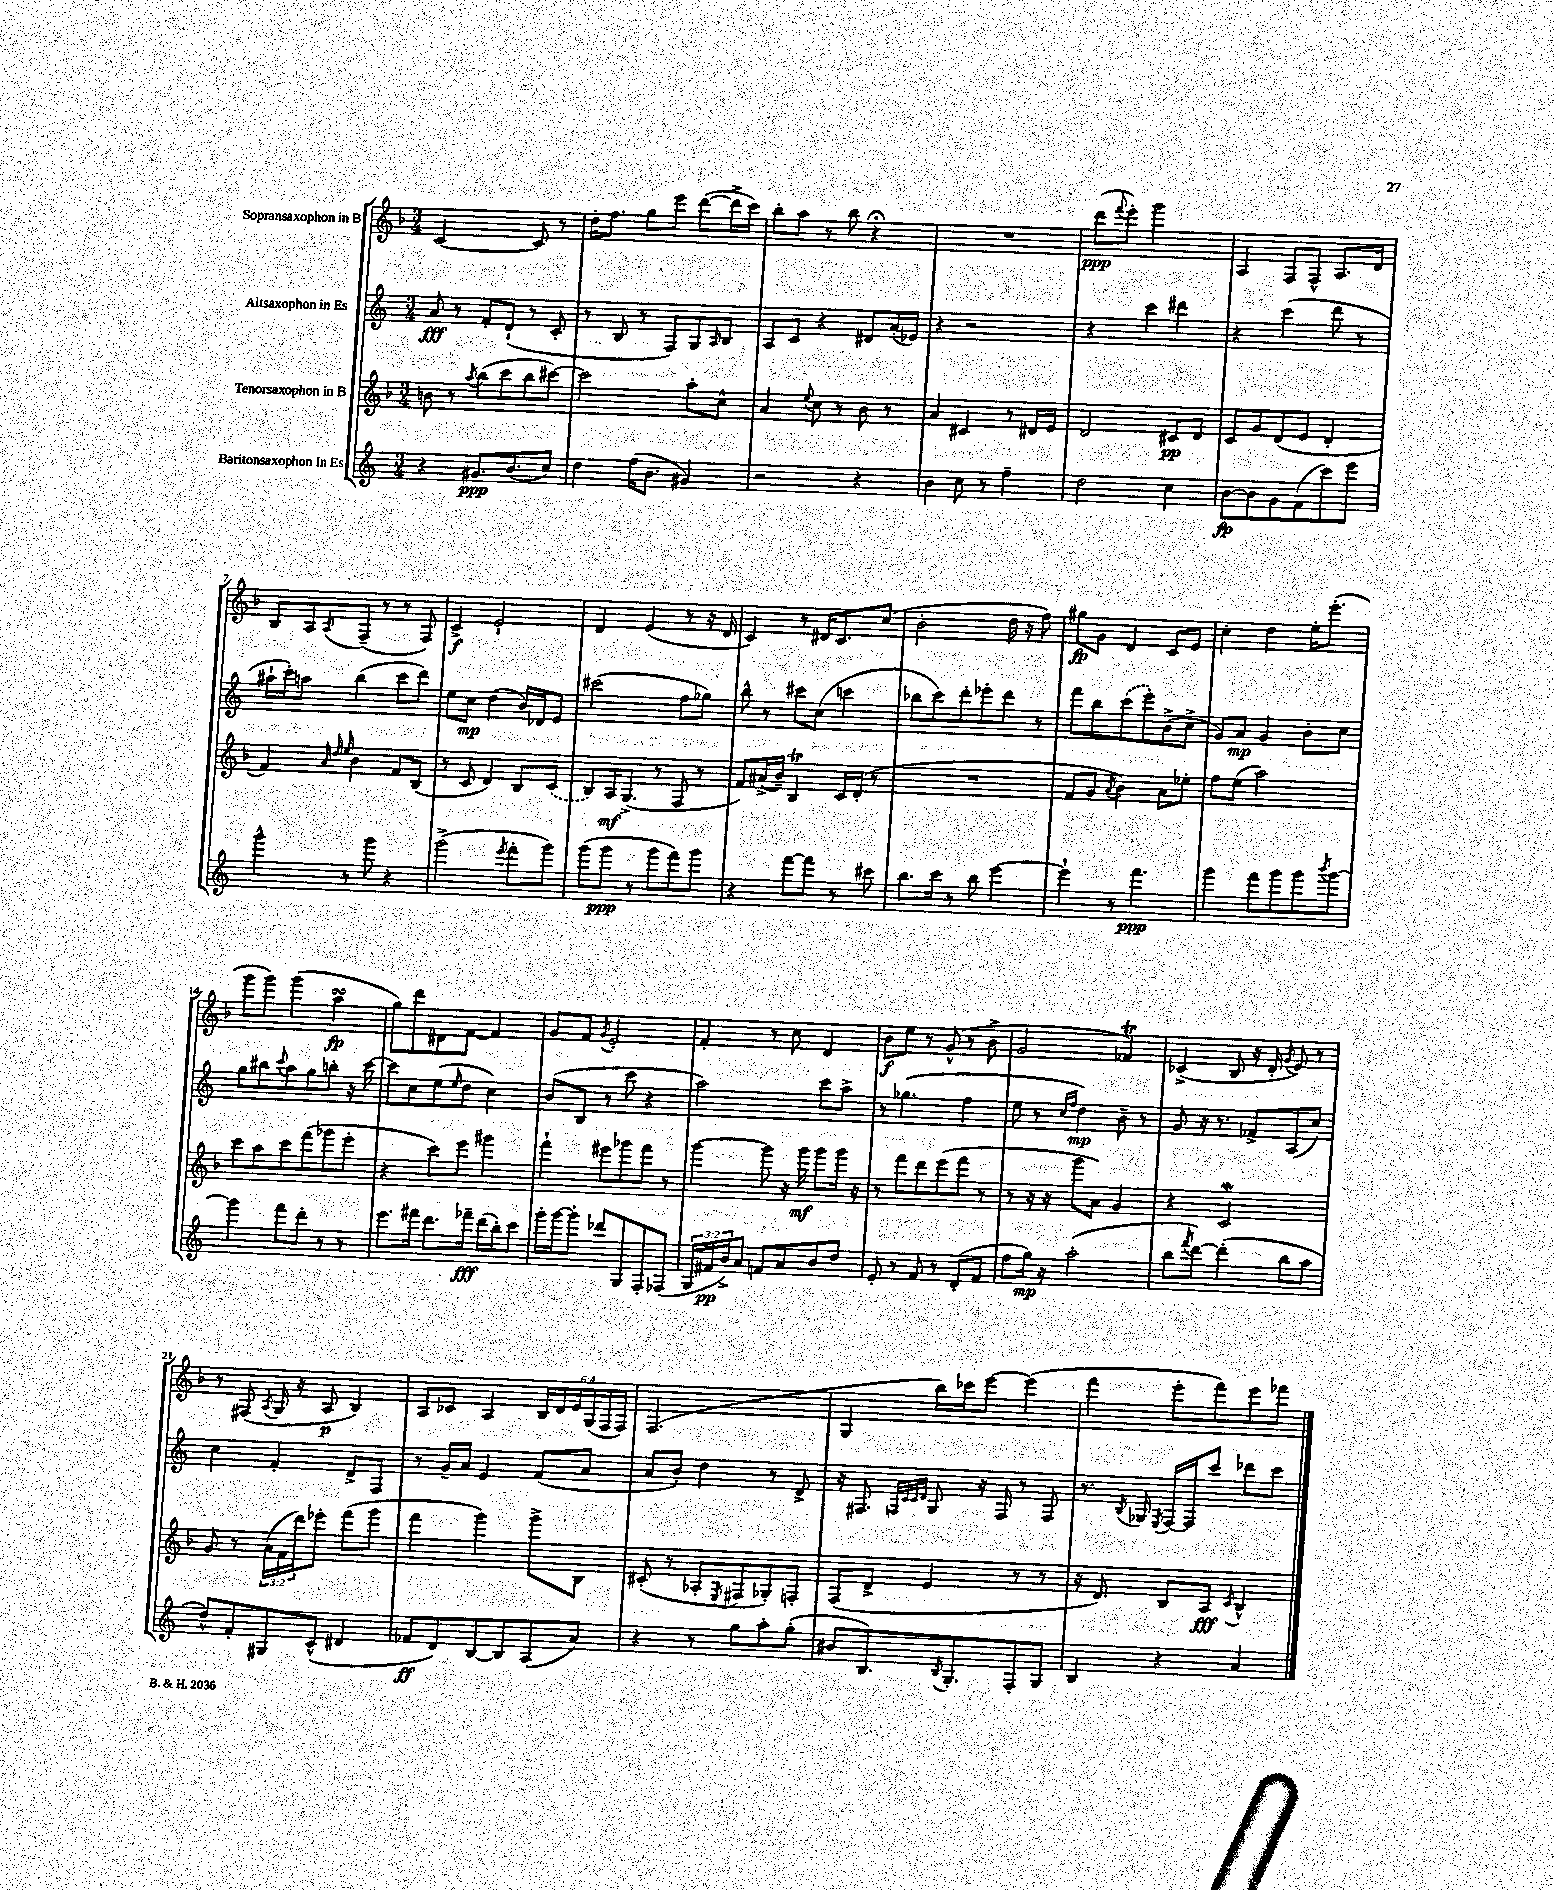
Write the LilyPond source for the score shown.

<<
\new StaffGroup <<
\new Staff = "s0" \with { instrumentName = "Sopransaxophon in B" } {
    \clef treble \key f \major \numericTimeSignature \time 3/4 \override Staff.TupletNumber.text = #tuplet-number::calc-fraction-text
    c'2~ c'8 r8 |
    d''16-. f''8. g''8 e'''8 d'''8~( d'''16-> c'''16) |
    bes''8-. a''8 r8 bes''8 r4\fermata |
    R2. |
    d'''8\ppp( \appoggiatura { f'''8 } e'''8-.) g'''2 |
    a4 f8 f8-^ a8. d'16 |
    bes8 a8 \acciaccatura { a8 } f8--( r8 r8 f8) |
    c'4->\f e'2-! |
    d'4 e'4( r8 r16 d'16 |
    c'4) r8 dis'16 c'8. c''8( |
    bes'2-. d''16 r16 f''8) |
    gis''8\fp g'8 d'4 c'8 e'8 |
    c''4-. d''4 e''16-. e'''8.-.( |
    g'''8 g'''8) g'''4( a''4\turn\fp |
    g''8) d'''8 dis'8 f'8~ f'4 |
    g'8 f'8 \acciaccatura { g'8 } e'2-. |
    f'4-. r8 c''8 d'4 |
    bes'8\f e''8 r8 g'8-^( r8 bes'8-> |
    g'2 fes'4\trill) |
    ces'4->( bes8 r16 d'16-. \acciaccatura { g'8 } e'8) r8 |
    r8 fis8( \acciaccatura { a8 } g16 r16 a8\p bes4) |
    a8 ces'8 a4 \tuplet 6/4 { bes16 d'16 e'16 g16( f16 f16) } |
    f2.( |
    g4 bes''16) ces'''16 e'''8~ e'''4( |
    f'''4 e'''8-. f'''8) e'''8 fes'''8 \bar "|." |
}
\new Staff = "s1" \with { instrumentName = "Altsaxophon in Es" } {
    \clef treble \key c \major \numericTimeSignature \time 3/4
    a'8\fff r8 f'8-. d'8-!( r8 c'8-. |
    r8 b8 r8 f8) g8 \grace { a16 } b8 |
    a8 c'8 r4 dis'8 a'16-.( ees'16) |
    r4 r2 |
    r4 c'''4 dis'''4 |
    r4 c'''4( d'''8 r8 |
    ais''16-! c'''16-.) a''8 b''4( c'''8 d'''8) |
    e''8 c''8\mp d''4( b'16) des'16 e'8 |
    cis'''2( f''8 ges''8) |
    b''8-^ r8 cis'''8 c''8( c'''4 |
    bes''8 c'''8) d'''8-. ees'''8-. d'''8 r8 |
    f'''8 b''8 \once \slurDashed c'''8( e'''8-.) b'8->( c''8-> |
    g'8) a'8\mp g'4 b'8-. c''8 |
    g''8 bis''8 \appoggiatura { c'''8 } a''8 g''8 b''8-. r16 c'''16~ |
    c'''8 c''8 e''8( \grace { e''16 } d''8 c''4) |
    b'8( b8 r8 c'''8 r4 |
    a''2) c'''8 a''8-> |
    r8 ges''4.( f''4 |
    e''8 r8 \grace { c''16 f''16 } d''4\mp) b'8-- r8 |
    g'8 r16 r8. fes'8-> a8( c''8) |
    c''4 f'4-. d'8-> f8 |
    r8 g'16-- a'16 e'4 f'8( a'8 |
    a'8 b'8-.) d''4 r8 d'8-> |
    r16 fis8. \grace { f32 c'32 c'32 d'32 } g8 r16 f16 r8 f8 |
    r8. \acciaccatura { b8 } ges16 \acciaccatura { e8 } f16~ f16 c'''8 des'''8 c'''8 \bar "|." |
}
\new Staff = "s2" \with { instrumentName = "Tenorsaxophon in B" } {
    \clef treble \key f \major \numericTimeSignature \time 3/4 \override Staff.TupletNumber.text = #tuplet-number::calc-fraction-text
    b'8 r8 \acciaccatura { a''8 } bes''8( c'''8 bes''8 cis'''8~) |
    cis'''2 a''8-. c''8-^ |
    a'4 \appoggiatura { e''8 } c''8 r8 bes'8 r8 |
    a'4 cis'4 r8 dis'16 e'16 |
    d'2 cis'8\pp d'8 |
    c'8 g'8 d'8( e'8 d'4-. |
    f'4) \grace { a'32 d''32 e''32 } bes'4 f'8 bes8( |
    r8 c'8 d'4) bes8 \once \slurDashed c'8( |
    bes8) a16\mf g8.->( r8 f8 r8 |
    f'8) ais'16->( bes'16--) bes4\trill c'16 d'16-.( r8 |
    R2. |
    f'8 g'8 \acciaccatura { a'8 } bes'4) a'8 ees''8-. |
    f''8 e''8( a''2) |
    c'''8 a''8 c'''8 f'''8( ges'''8 e'''8-. |
    r4 c'''8) e'''8 gis'''4 |
    f'''4-! eis'''8 ges'''8 f'''8 r8 |
    g'''4~ g'''8 r16 g'''16\mf g'''8 g'''16 r16 |
    r8 f'''8 d'''8 e'''8( f'''8 r8 |
    r8 r16 r16 g'''8 a'8) g'4 |
    r4 c'2\mordent |
    g'8 r8 \tuplet 3/2 { a'16( f'16 d'''16) } ees'''8-. f'''8( g'''8 |
    f'''4 g'''4) g'''8-> bes8 |
    cis'8-.( r8 aes8-. \acciaccatura { e8 } fis8 ges8-.) f8-. |
    f8( d'8-> e'4 r8 r8 |
    r16 d'8.) bes8 a8\fff \acciaccatura { c'8 } bes4-^ \bar "|." |
}
\new Staff = "s3" \with { instrumentName = "Baritonsaxophon in Es" } {
    \clef treble \key c \major \numericTimeSignature \time 3/4 \override Staff.TupletNumber.text = #tuplet-number::calc-fraction-text
    r4 gis'8.\ppp b'8.( c''8) |
    d''4 f''16( b'8. gis'4) |
    r2 r4 |
    b'4 c''8 r8 f''4-- |
    d''2 c''4 |
    b'8~\fp b'8 g'8 f'8( c'''8) e'''8 |
    g'''4-^ r8 g'''8 r4 |
    g'''2->( \acciaccatura { e'''8 } f'''8-. g'''8) |
    g'''8( g'''8\ppp r8 g'''8 f'''8) g'''8 |
    r4 f'''8~ f'''8 r8 cis'''8 |
    b''8. c'''16 r8 b''8 e'''4~ |
    e'''4-! r8 f'''4.\ppp |
    g'''4 f'''8 g'''8 g'''8 \acciaccatura { b'''8 } g'''8~ |
    g'''4 f'''8 d'''8-. r8 r8 |
    e'''8. fis'''16 d'''8. fes'''16--\fff d'''16( b''16-.) c'''8 |
    g'''16-. g'''16~ g'''8-. des'''8 g8 f8-. fes8( |
    \tuplet 3/2 { g16 fis'16\pp b'16->) } a'8 f'8 a'8 b'8 d''8 |
    e'8-. r8 f'8 r8 d'8-.( f'8 |
    f''8 g''16\mp) r16 a''2-.( |
    b''8 \acciaccatura { f'''8 } d'''8~) d'''4-.( b''8 a''8 |
    d''8-^) f'8-. gis8 c'8-^( dis'4 |
    fes'8\ff d'8) b8~ b8 a8( a'8) |
    r4 r8 g''8 a''8-. g''8-.( |
    bis'8 b8.) \acciaccatura { b8 } g8.-. f8-. g8 |
    b4 r4 a'4 \bar "|." |
}
>>
>>
